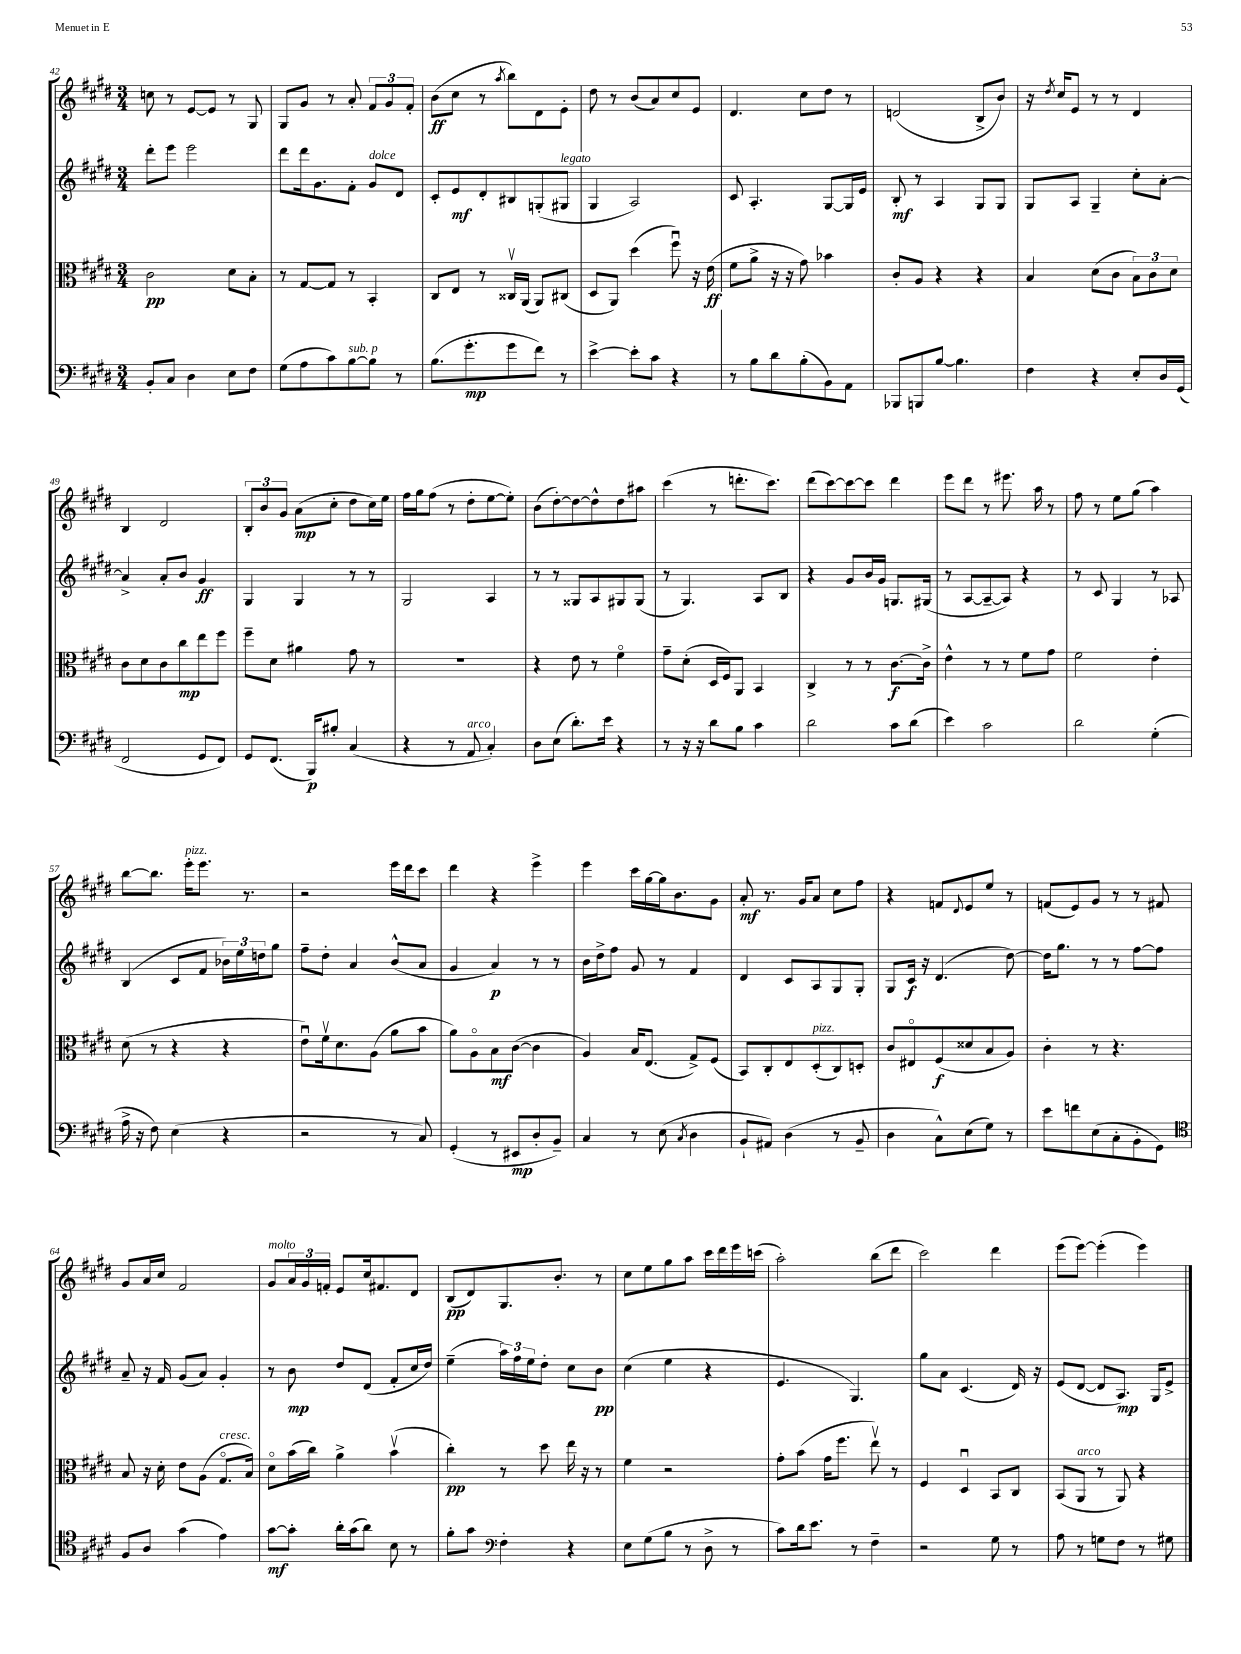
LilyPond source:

<<
\new StaffGroup <<
\new Staff = "s0" {
    \clef treble \key e \major \numericTimeSignature \time 3/4
    c''8 r8 e'8~ e'8 r8 gis8 |
    gis8 gis'8 r8 a'8-. \tuplet 3/2 { fis'8 gis'8 fis'8-. } |
    b'8\ff( cis''8 r8 \acciaccatura { a''8 } b''8) dis'8 e'8-. |
    dis''8 r8 b'8( a'8) cis''8 e'8 |
    dis'4. cis''8 dis''8 r8 |
    d'2( b8-> b'8) |
    r16 \acciaccatura { dis''8 } cis''16 e'8 r8 r8 dis'4 |
    b4 dis'2 |
    \tuplet 3/2 { b8-. b'8 gis'8 } a'8\mp( cis''8-. dis''8 cis''16) e''16 |
    fis''16 gis''16 fis''8( r8 dis''8-. e''8~ e''8-.) |
    b'8( dis''8~-.) dis''8~ dis''8-^ dis''8 ais''8 |
    cis'''4( r8 d'''8.-. cis'''8.) |
    dis'''8( cis'''8~) cis'''8~ cis'''8 dis'''4 |
    e'''8 dis'''8 r8 eis'''8. a''16 r8 |
    fis''8 r8 e''8 gis''8( a''4) |
    b''8~ b''8. e'''16-.^\markup { \italic "pizz." } e'''8. r8. |
    r2 e'''16 dis'''16 cis'''8 |
    dis'''4 r4 e'''4-> |
    e'''4 cis'''16 gis''16~ gis''16 b'8. gis'8 |
    a'8-.\mf r8. gis'16 a'8 cis''8 fis''8 |
    r4 f'8 \appoggiatura { dis'8 } e'8 e''8 r8 |
    f'8( e'8) gis'8 r8 r8 fis'8 |
    gis'8 a'16 cis''16 fis'2 |
    gis'8^\markup { \italic "molto" } \tuplet 3/2 { a'16 gis'16 f'16-. } e'8 cis''16 fis'8. dis'8 |
    b8\pp( dis'8) gis8. b'8.-. r8 |
    cis''8 e''8 gis''8 a''8 cis'''16 dis'''16 e'''16 c'''16( |
    a''2-.) b''8( dis'''8 |
    cis'''2) dis'''4 |
    e'''8( e'''8~) e'''4-.( e'''4) \bar "|." |
}
\new Staff = "s1" {
    \clef treble \key e \major \numericTimeSignature \time 3/4
    dis'''8-. e'''8 e'''2 |
    dis'''8 dis'''16 gis'8. fis'8-. gis'8^\markup { \italic "dolce" } dis'8 |
    cis'8-. e'8\mf dis'8-. bis8 g8-.( gis8^\markup { \italic "legato" } |
    gis4 a2) |
    cis'8 a4.-. gis8~ gis16 e'16 |
    b8-.\mf r8 a4 gis8 gis8 |
    gis8 a8 gis4-- cis''8-. a'8~-. |
    a'4-> a'8-. b'8 gis'4\ff |
    gis4 gis4 r8 r8 |
    gis2 a4 |
    r8 r8 gisis8 a8 gis8 gis8( |
    r8 gis4.) a8 b8 |
    r4 gis'8 b'16 gis'16 g8. gis16( |
    r8 a8~ a8~-- a8) r4 |
    r8 cis'8 gis4 r8 aes8 |
    b4( cis'8 fis'8 \tuplet 3/2 { bes'16) e''16 d''16 } gis''8 |
    fis''8-- dis''8-. a'4 b'8-^( a'8 |
    gis'4 a'4\p) r8 r8 |
    b'16 dis''16-> fis''8 gis'8 r8 fis'4 |
    dis'4 cis'8 a8 gis8 gis8-. |
    gis8 cis'16\f r16 dis'4.( dis''8~) |
    dis''16 gis''8. r8 r8 fis''8~ fis''8 |
    a'8-- r16 fis'16 gis'8( a'8) gis'4-. |
    r8 b'8\mp dis''8 dis'8( fis'8-. cis''16 dis''16) |
    e''4--( \tuplet 3/2 { a''16) fis''16 e''16 } dis''8-. cis''8 b'8\pp |
    cis''4( e''4 r4 |
    e'4. gis4.) |
    gis''8 a'8 cis'4.( dis'16) r16 |
    e'8( dis'8~ dis'8 a8.\mp) gis16 e'8-> \bar "|." |
}
\new Staff = "s2" {
    \clef alto \key e \major \numericTimeSignature \time 3/4
    cis'2\pp dis'8 b8-. |
    r8 gis8~ gis8 r8 b,4-. |
    cis8 e8 r8 cisis16\upbow a,16( a,8) cis8( |
    dis8 a,8) dis''4( fis''8\downbow) r16 e'16\ff( |
    fis'8 a'8-> r16 r16 gis'8) bes'4 |
    cis'8-. a8 r4 r4 |
    b4 dis'8( cis'8 \tuplet 3/2 { b8) cis'8 dis'8 } |
    cis'8 dis'8 cis'8 cis''8\mp e''8 fis''8 |
    fis''8-- dis'8 ais'4 gis'8 r8 |
    R2. |
    r4 e'8 r8 fis'4\flageolet |
    gis'8-- dis'8-.( dis16 fis16) a,8 b,4 |
    cis4-> r8 r8 cis'8.~\f cis'16-> |
    e'4-^ r8 r8 fis'8 gis'8 |
    fis'2 e'4-. |
    dis'8( r8 r4 r4 |
    e'8\downbow) fis'16\upbow dis'8. a8( a'8 b'8 |
    a'8) a8\flageolet b8\mf cis'8~( cis'4 |
    a4) b16 e8.( gis8->) fis8( |
    b,8) cis8-. e8 dis8-.^\markup { \italic "pizz." }( cis8) d8-. |
    cis'8 eis8\flageolet fis8\f( disis'8 b8 a8) |
    cis'4-. r8 r4. |
    b8 r16 dis'16-. e'8 a8( gis8.\flageolet^\markup { \italic "cresc." } b16) |
    dis'8\flageolet b'16( cis''16) a'4-> b'4\upbow( |
    cis''4-.\pp) r8 dis''8 e''16 r16 r8 |
    fis'4 r2 |
    gis'8-. b'8( gis'16 fis''8. e''8\upbow) r8 |
    fis4 dis4\downbow b,8 cis8 |
    b,8( a,8^\markup { \italic "arco" } r8 a,8) r4 \bar "|." |
}
\new Staff = "s3" {
    \clef bass \key e \major \numericTimeSignature \time 3/4
    b,8-. cis8 dis4 e8 fis8 |
    gis8( a8 cis'8) b8~^\markup { \italic "sub. p" } b8 r8 |
    b8.( gis'8.-.\mp gis'8 fis'8) r8 |
    e'4~-> e'8-. cis'8 r4 |
    r8 b8 dis'8 b8-.( b,8) a,8 |
    bes,,8 b,,8 b8~ b4. |
    fis4 r4 e8-. dis16 gis,16( |
    fis,2 gis,8 fis,8) |
    gis,8 fis,8.( b,,16\p) bis8-. cis4( |
    r4 r8 a,8^\markup { \italic "arco" } cis4-.) |
    dis8 e8( dis'8.-.) e'16 r4 |
    r8 r16 r16 dis'8 b8 cis'4 |
    dis'2 cis'8 dis'8( |
    e'4) cis'2 |
    dis'2 gis4-.( |
    a16-> r16 fis8) e4( r4 |
    r2 r8 cis8) |
    gis,4-.( r8 eis,8\mp dis8-. b,8--) |
    cis4 r8 e8( \acciaccatura { cis8 } dis4 |
    b,8-! ais,8) dis4( r8 b,8-- |
    dis4 cis8-^) e8( gis8) r8 |
    e'8 f'8 e8( cis8-. b,8-. gis,8) |
    \clef tenor fis8 a8 gis'4( e'4) |
    gis'8~\mf gis'8-. a'16-. gis'16( a'8) b8 r8 |
    fis'8-. gis'8 \clef bass fis4-. r4 |
    e8 gis8( b8 r8 dis8-> r8 |
    cis'8) dis'16 e'8. r8 fis4-- |
    r2 gis8 r8 |
    a8 r8 g8 fis8 r8 gis8 \bar "|." |
}
>>
>>
\layout { \context { \Score currentBarNumber = #42 } }
